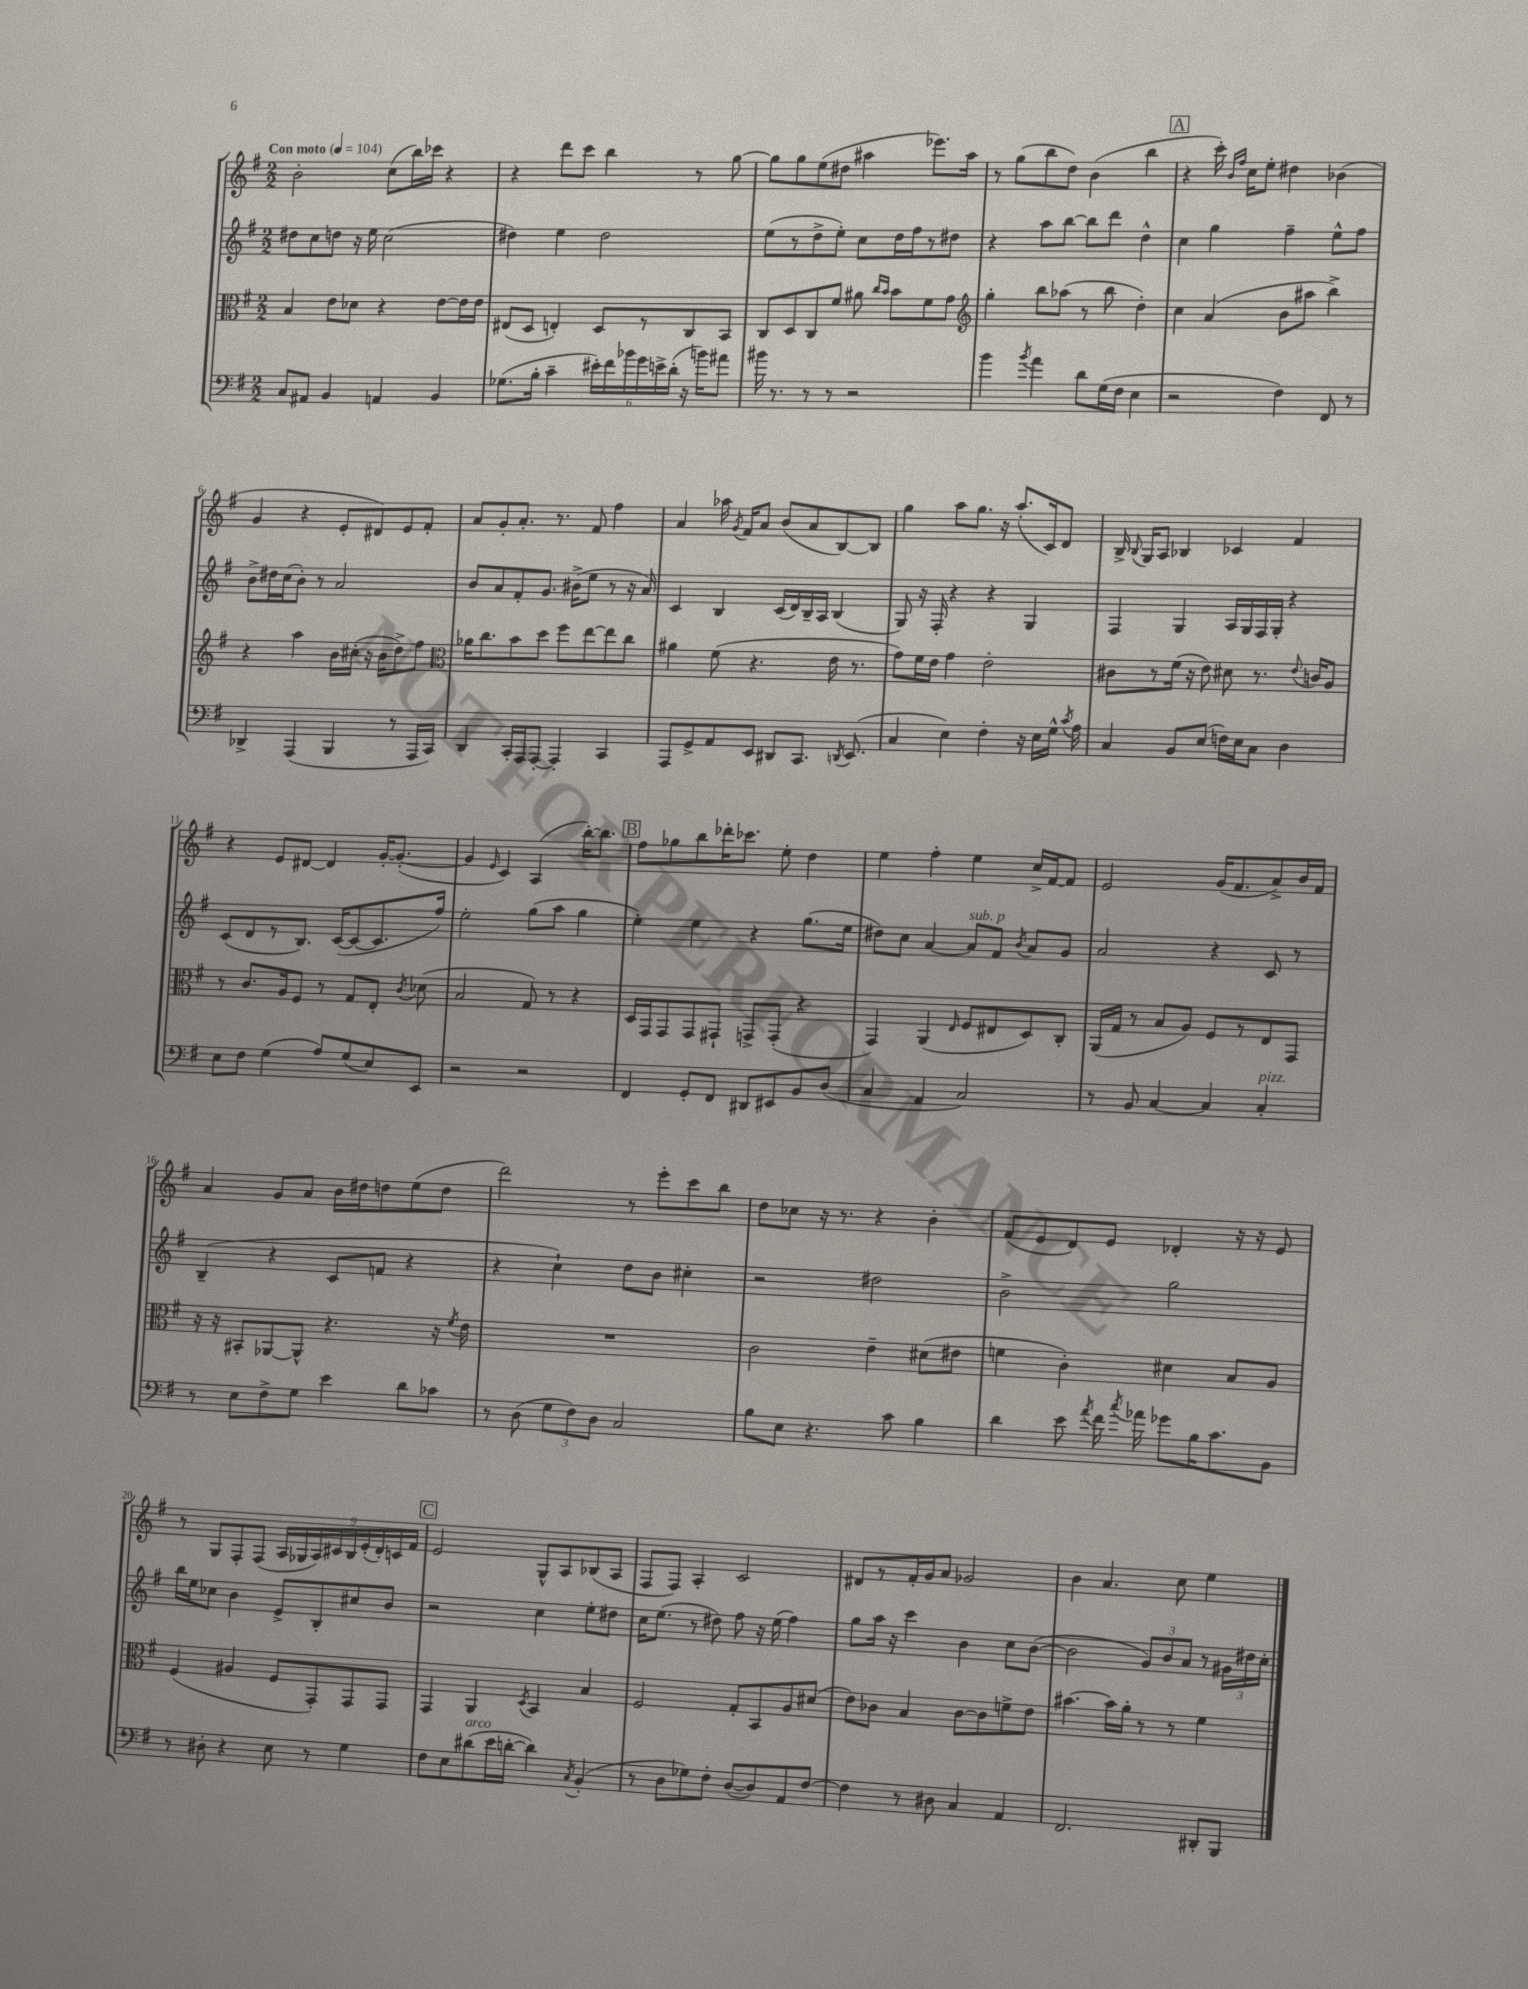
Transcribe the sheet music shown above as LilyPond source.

<<
\new StaffGroup <<
\new Staff = "s0" {
    \clef treble \key g \major \numericTimeSignature \time 2/2 \tempo "Con moto" 4 = 104
    \autoBeamOff b'2-. c''8[( b''16) ces'''16] r4 |
    r4 d'''8[ c'''8] b''4 r8 g''8~ |
    g''8[ g''8 e''8( dis''8] ais''4 ees'''8.[) ais''16] |
    r8 g''8[( b''8 d''8]) b'4( b''4 |
    \mark \markup { \box "A" } r4 c'''16-.) \grace { b'16[ fis''16] } c''16[ e''8]-. dis''4 bes'4( |
    g'4 r4 e'8[-. dis'8) e'8 fis'8]-. |
    a'8[ g'8-. a'8.]-. r8. fis'8 fis''4 |
    a'4 aes''16 \acciaccatura { g'8 } fis'16[ a'8] b'8[( a'8 b8~) b8] |
    g''4 a''8[ g''8.] r16 a''8.[-.( c'16) d'8] |
    b16-> \appoggiatura { b8 } g16[ a8] bes4 ces'4 fis'4 |
    r4 e'8[ dis'8]~ dis'4 g'16[~-. g'8.]~-.( |
    g'4 \grace { e'16 } c'4) a4( b''16[~-.) b''8.] |
    \mark \markup { \box "B" } fis''8[ ges''8 b''8 des'''16-. ces'''8.] e''8-. d''4 |
    e''4 fis''4-. e''4 c''16[-> fis'16~ fis'8] |
    e'2 g'16[( fis'8. a'8->) b'16 fis'16] |
    a'4 g'8[ a'8] b'16[ dis''16 d''8 e''8( d''8] |
    d'''2) r8 e'''8[-. c'''8 b''8] |
    d''8[ ces''8] r16 r8. r4 b'4-. |
    fis'8[( e'8 d'8) e'8] des'4-. r16 r16 e'8 |
    r8 g8[ fis8-. fis8]( \tuplet 9/8 { a16[ ges16 a16) cis'16 b16 e'16-.( d'16-.) c'16 fis'16] } |
    \mark \markup { \box "C" } e'2 g8[-^ a8 bes8( a8] |
    fis8[ fis8]) a4-. c'2 |
    dis'8[ r8 fis'16-. g'16 a'8] ges'2 |
    b'4 a'4. c''8 e''4 \bar "|." |
}
\new Staff = "s1" {
    \clef treble \key g \major \numericTimeSignature \time 2/2
    \autoBeamOff dis''8[ c''8 d''8] r16 e''16 c''2( |
    dis''4) e''4 dis''2 |
    e''8[( r8 d''8-> e''8]-.) c''8[ d''16 fis''16 r8 dis''8] |
    r4 a''8[ b''8]~ b''8[ d'''8] d''4-^ |
    \mark \markup { \box "A" } c''4 g''4 fis''4-- e''8[-^ fis''8] |
    b'8[-> dis''16 c''16( b'8]-.) r8 a'2 |
    b'8[ a'8 fis'8-. g'8.] bis'16[->( e''8] r8 r16 a'16) |
    c'4 b4 c'16[( d'16) b16-- a16] b4( |
    g8) r16 fis16-. r4 r4 g4 |
    fis4 g4 a16[ g16 fis16 g16]-. r4 |
    c'8[( d'8 r8 b8.]) c'16[~( c'8~ c'8. fis''16]) |
    e''2-. g''8[( a''8] g''4 |
    \mark \markup { \box "B" } e''4-.) e''4 r4 g''8.[( e''16] |
    dis''8[) c''8] a'4~ a'8[^\markup { \italic "sub. p" } fis'8] \acciaccatura { b'8 } a'8[ g'8] |
    a'2 r4 c'8 r8 |
    b4--( r4 c'8[ f'8] r4 |
    r4 c''4-!) d''8[ b'8] cis''4-. |
    r2 dis''2 |
    b'2-> g''2 |
    b''16[ e''16 ces''8] b'4 e'8[-> b8-. cis''8 b'8] |
    \mark \markup { \box "C" } r2 c''4 e''8[-. dis''8] |
    c''16[ e''8.]( r8 dis''8) fis''8 r16 e''16( fis''4) |
    g''8[ a''16] r16 c'''4 b'4 c''8[ b'8]~( |
    b'2 \tuplet 3/2 { g'8[) b'8 a'8] } r8 \tuplet 3/2 { gis'16[ dis''16 c''16]-. } \bar "|." |
}
\new Staff = "s2" {
    \clef alto \key g \major \numericTimeSignature \time 2/2
    \autoBeamOff b4 e'8[ des'8] r4 e'8[~ e'16 e'16] |
    eis8[( d8] e4-.) d8[ r8 c8 b,8] |
    c8[ d8 c8 fis'8] ais'8 \grace { c''16[ b'16] } b'8[ fis'8 g'8] |
    \clef treble g''4-. b''8[ aes''8]( r8 b''8 d''4-.) |
    \mark \markup { \box "A" } c''4 a'4( b'8[ ais''8] b''4->) |
    r4 a''4 b'16[ cis''16]-.( r16 b'16[ d''8->) fis''8] |
    \clef alto aes'16[ c''8. b'8 d''8] fis''8[ e''8~ e''8 c''8] |
    ais'4 fis'8( r4. e'16 r8. |
    g'8[) fis'16 e'16] g'4 e'2-. |
    cis'8[ r8 fis'16]( r16 e'8) dis'8 r8. \appoggiatura { e'8 } c'16[ a8] |
    r8 c'8.[ a16 fis8] r8 g8[ e8]-. \acciaccatura { c'8 } des'8( |
    b2 g8) r8 r4 |
    \mark \markup { \box "B" } d16[ g,16 g,8 g,8 gis,8]-! g,8[-> g,8]-.( r4 |
    g,4) a,4( \grace { e16 } fis8[ eis8 d8) c8]-. |
    a,16[( g16] r8 b8[ a8]) fis8[ r8 e8 g,8] |
    r16 r16 bis,8[-. aes,8~ aes,8]-^ r4. r16 \acciaccatura { fis'8 } e'16 |
    R1 |
    c'2 e'4-- dis'8[( eis'8] |
    f'4 c'4-.) dis'4 b8[ a8] |
    fis4( ais4 fis8[ g,8-.) g,8 g,8] |
    \mark \markup { \box "C" } g,4 a,4 \acciaccatura { d8 } b,4 b4 |
    fis2 g8[-. b,8 a8 dis'8]( |
    e'8[) ces'8] b4 ces'8[~ ces'8 f'8-> e'8] |
    bis'4.~ bis'16[ a'16]-. r8 r8 fis'4 \bar "|." |
}
\new Staff = "s3" {
    \clef bass \key g \major \numericTimeSignature \time 2/2
    \autoBeamOff c8[ ais,8] b,4 a,4 b,4 |
    ges8.[( b16]-. c'4-- \tuplet 6/4 { eis'16[-.) fis'16 bes'16 g'16 e'16-> d'16]-.( } r16 b'16[) ais'8] |
    bis'16 r8. r8 r8 r2 |
    b'4 \acciaccatura { b'8 } a'4 d'8[ g16( fis16] e4 |
    \mark \markup { \box "A" } r2 fis4) fis,8 r8 |
    des,4-> a,,4( b,,4 r8 a,,16[ c,16]) |
    d,4 c,16[-. a,,16 a,,8]~-. a,,4-. c,4 |
    a,,8[ g,8-> a,8 e,8] dis,8[ c,8.] \acciaccatura { d,8 } e,8.( |
    c4 e4) fis4-. r16 e16[ g16]-^ \acciaccatura { c'8 } a16 |
    c4 b,8[ e8]( f16[) e16 c8] d4 |
    e8[ fis8] g4( a8[) g8( e8) e,8] |
    r2 r2 |
    \mark \markup { \box "B" } fis,4 g,8[-. fis,8] dis,8[ eis,8 b,8 d8]( |
    c4 a,4 c2) |
    r8 b,8 c4~ c4 c4-.^\markup { \italic "pizz." } |
    r8 e8[ fis8-> g8] e'4 d'8[ ces'8] |
    r8 d8( \tuplet 3/2 { g8[ fis8) d8] } c2 |
    b8[ e8] r4. c'8 b4 |
    d'4 e'8 \acciaccatura { a'8 } fis'16 \acciaccatura { c''8 } aes'16 ges'8[ b16 c'8. b,8] |
    r8 dis8-. r4 e8 r8 g4 |
    \mark \markup { \box "C" } fis8[ e8 dis'8^\markup { \italic "arco" }( e'16 d'16]~-. d'4) \acciaccatura { c8 } b,4-.( |
    r8 d8[ ges8) fis8]-. d8[~( d8) a,8 fis8]~ |
    fis4 r8 dis8 c4 a,4 |
    fis,2. dis,8[-. b,,8] \bar "|." |
}
>>
>>
